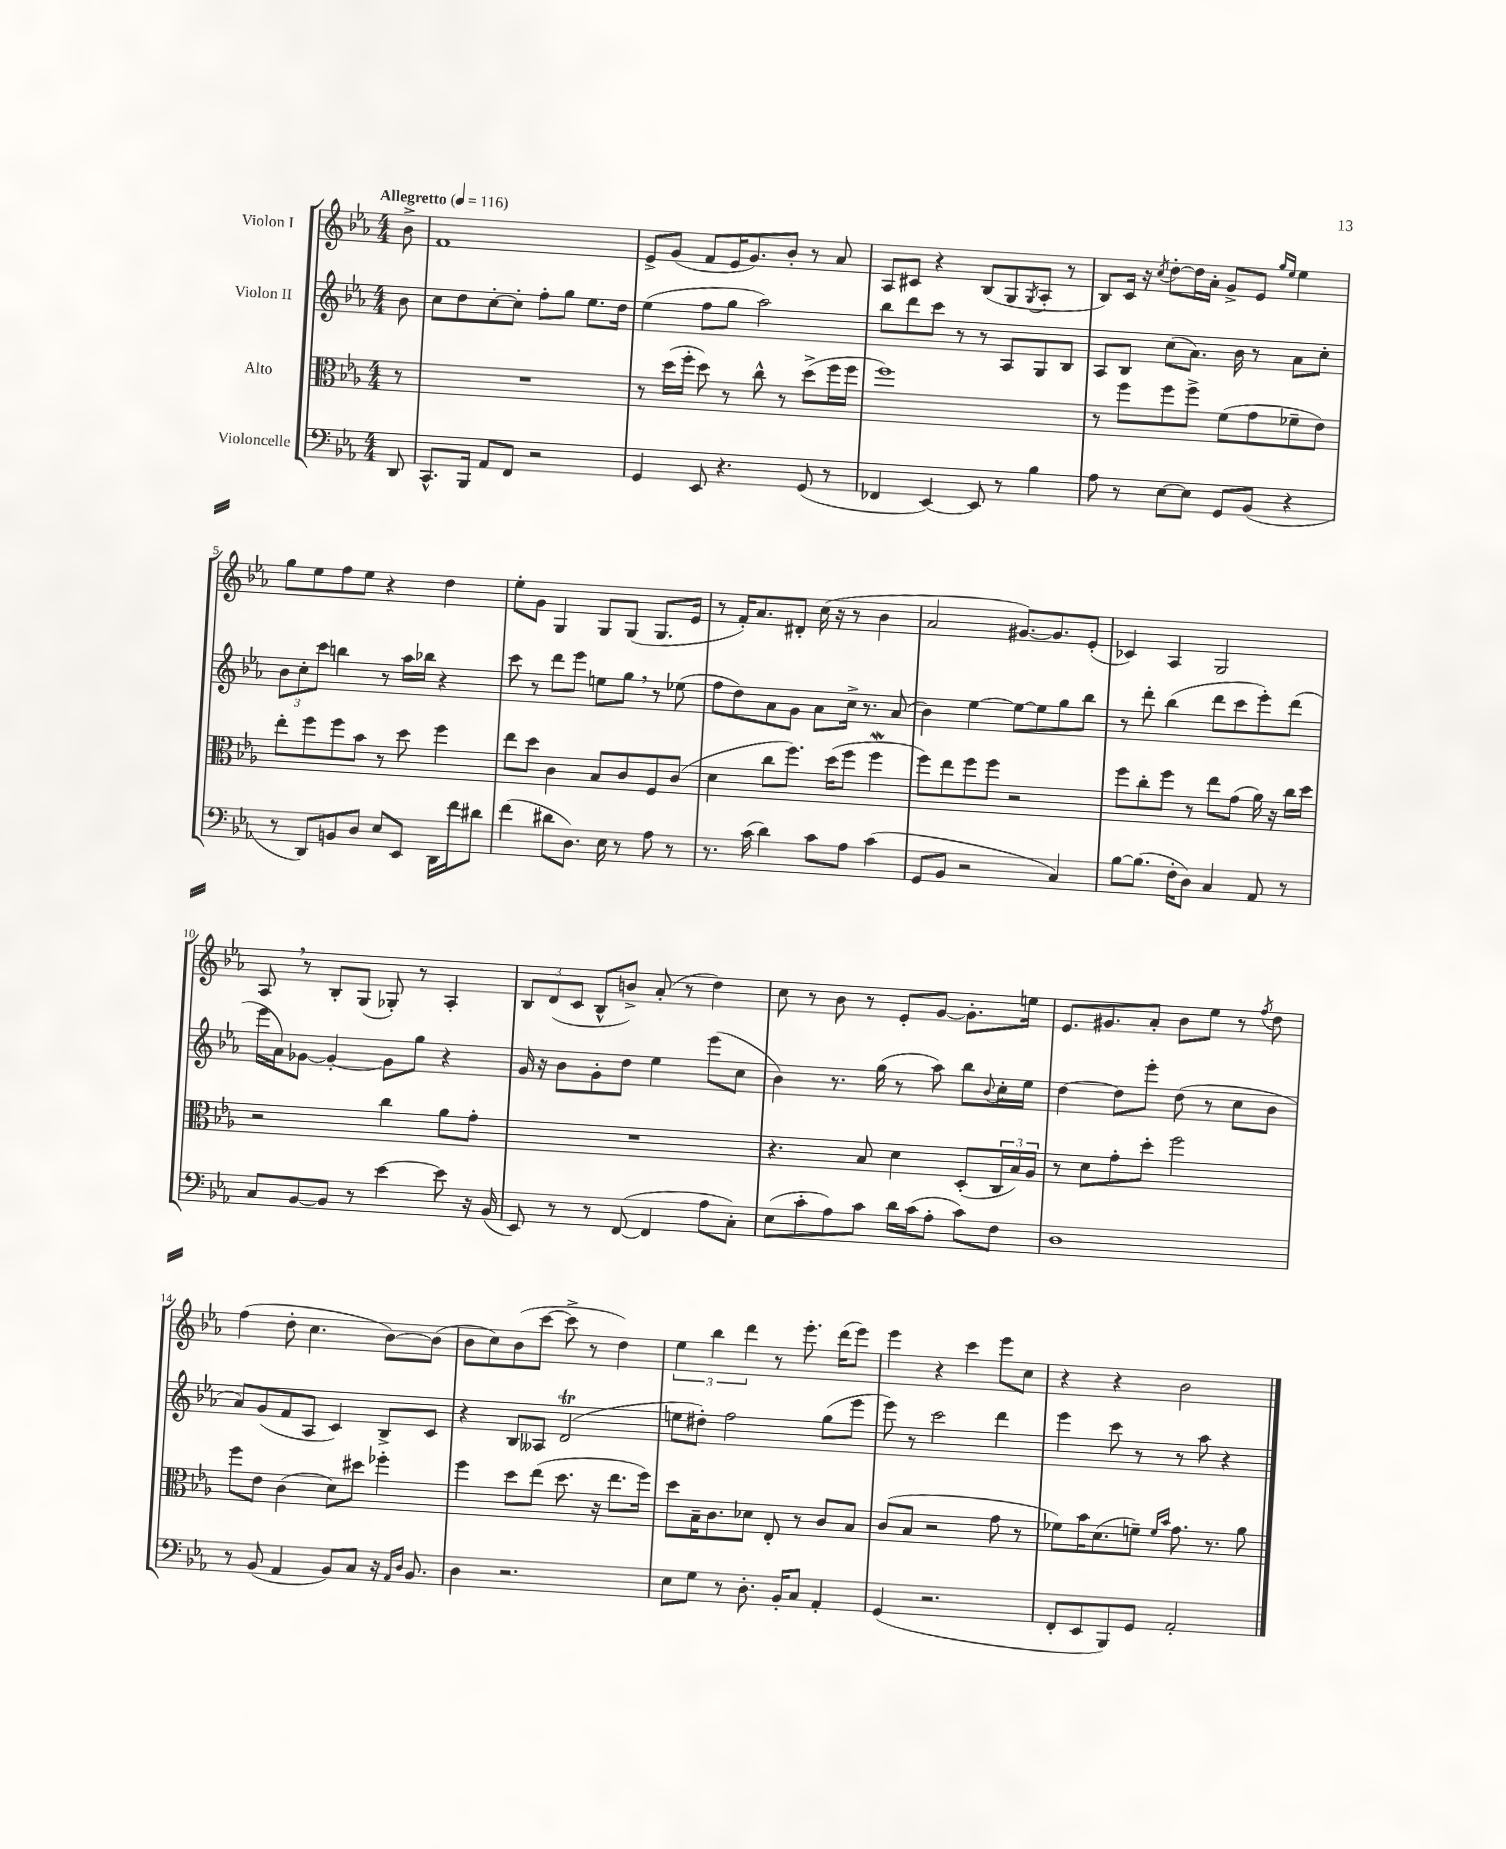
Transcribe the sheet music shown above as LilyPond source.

<<
\new StaffGroup <<
\new Staff = "s0" \with { instrumentName = "Violon I" } {
    \clef treble \key ees \major \numericTimeSignature \time 4/4 \partial 8 \tempo "Allegretto" 4 = 116
    bes'8-> |
    f'1 |
    ees'8-> g'8( f'8 ees'16 g'8.) bes'8-. r8 aes'8 |
    aes8 cis'8 r4 bes8( g8 \acciaccatura { g8 } aes8-. r8 |
    bes8) c'16 r16 \acciaccatura { c''8 } d''8~-. d''16 aes'16-. g'8-> ees'8 \grace { g''16 ees''16 } ees''4 |
    g''8 ees''8 f''8 ees''8 r4 d''4 |
    ees''8-. g'8 g4 g8 g8( g8. ees'16 |
    r8 f'16-.) aes'8. dis'8-. c''16( r16 r8 bes'4 |
    aes'2 gis'8.~) gis'8. ees'8-.( |
    ces'4) aes4 g2 |
    aes8 \breathe r8 bes8-. g8( ges8-.) r8 aes4-. |
    \tuplet 3/2 { bes8 d'8( c'8 } bes8-^ b'8->) aes'8-.( r8 d''4) |
    c''8 r8 bes'8 r8 ees'8-. g'8~ g'8.-. e''16 |
    ees'8. gis'8. aes'8-. bes'8 ees''8 r8 \acciaccatura { f''8 } d''8 |
    f''4( d''8-. c''4. bes'8~) bes'8( |
    bes'8 c''8) bes'8( c'''8~ c'''8-> r8 d''4) |
    \tuplet 3/2 { ees''4 bes''4 d'''4 } r8 ees'''8.-. d'''16( ees'''8) |
    ees'''4 r4 c'''4 ees'''8 c''8 |
    r4 r4 bes'2 \bar "|." |
}
\new Staff = "s1" \with { instrumentName = "Violon II" } {
    \clef treble \key ees \major \numericTimeSignature \time 4/4 \partial 8
    bes'8 |
    c''8 d''8 c''8~-. c''8-. f''8-. g''8 ees''8. d''16 |
    ees''4( f''8 g''8 aes''2) |
    bes''8 d'''8 c'''8 r8 r8 aes8 g8 bes8 |
    aes8 bes8 c''8( aes'8.) bes'16 r8 aes'8 c''8-. |
    \tuplet 3/2 { bes'8 c''8-. c'''8 } b''4 r8 aes''16 bes''16 r4 |
    c'''8 r8 d'''8 ees'''8 e''8 g''8 \breathe r8 ees''8( |
    f''8 d''8) aes'8 g'8 aes'8 c''16-> r8. aes'8( |
    bes'4) ees''4~ ees''8~ ees''8 g''8 bes''8 |
    r8 d'''8-. bes''4( d'''8 c'''8 ees'''8-.) d'''8( |
    ees'''16 aes'16) ges'8~ ges'4~-. ges'8 g''8 r4 |
    g'16 r16 bes'8 g'8-. d''8 ees''4 ees'''8( c''8 |
    bes'4) r8. g''16( r8 aes''8) bes''8 \appoggiatura { bes'8 } c''16-. ees''16 |
    d''4~ d''8 ees'''8-. d''8( r8 c''8 bes'8 |
    aes'8) g'8( f'8 aes8 c'4) bes8-> c'8 |
    r4 bes8 aeses8 d'2\trill( |
    e''8 dis''8-.) f''2 g''8( ees'''8 |
    ees'''8) r8 c'''2 d'''4 |
    ees'''4 c'''8 r8 r8 aes''8 r4 \bar "|." |
}
\new Staff = "s2" \with { instrumentName = "Alto" } {
    \clef alto \key ees \major \numericTimeSignature \time 4/4 \partial 8
    r8 |
    R1 |
    r8 d''16( f''16-. d''8) r8 c''8-^ r8 d''8->( f''16 f''16 |
    f''1) |
    r8 f''8 f''8 f''8-> f'8( g'8 fes'8-- ees'8) |
    ees''8-. f''8 f''8 bes'8 r8 d''8 f''4 |
    ees''8 d''8 c'4 bes8 c'8 f8 c'8( |
    d'4 c''8 f''8.) d''16( f''8 f''4\mordent |
    f''8) ees''8 f''8 f''8 r2 |
    f''8 c''8-. f''8 r8 ees''8 g'8( aes'16) r16 c''16 d''16 |
    r2 c''4 aes'8 g'8-. |
    R1 |
    r4. bes8 d'4 d8-.( \tuplet 3/2 { c16 bes16) aes16 } |
    r8 d'8 g'8-. d''8-. f''2 |
    f''8 ees'8 c'4( d'8) dis''8 fes''4-. |
    f''4 d''8 ees''8( d''8. r16 ees''8. f''16) |
    d''8 bes16-- c'8. des'8 ees8-. r8 c'8 bes8 |
    c'8( bes8 r2 g'8 r8 |
    fes'8) bes'16 d'8.( f'8--) \grace { f'16 bes'16 } g'8. r8. aes'8 \bar "|." |
}
\new Staff = "s3" \with { instrumentName = "Violoncelle" } {
    \clef bass \key ees \major \numericTimeSignature \time 4/4 \partial 8
    d,8 |
    c,8.-^ bes,,16 aes,8 f,8 r2 |
    g,4 ees,8 r4. g,8( r8 |
    fes,4 ees,4~) ees,8 r8 bes4 |
    aes8 r8 ees8~ ees8 g,8 bes,8( r4 |
    r8 d,8) b,8 d8 ees8 ees,8 d,16 f'16 dis'8 |
    f'4( dis'8 d8.) ees16 r8 aes8 r8 |
    r8. c'16( d'4) c'8 aes8 c'4( |
    g,8 bes,8 r2 c4) |
    bes8~ bes8.( f16-. d8) c4 aes,8 r8 |
    c8 bes,8~ bes,8 r8 ees'4~ ees'8 r16 bes,16( |
    ees,8) r8 r8 f,8~( f,4 aes8 c8-.) |
    ees8( c'8-. aes8) c'8 d'16 c'16( aes8-. c'8) f8 |
    d1 |
    r8 bes,8( aes,4 bes,8) c8 r16 \grace { aes,16 d16 } bes,8. |
    d4 r2. |
    ees8 g8 r8 d8.-. bes,16-. c8 aes,4-. |
    g,4( r2. |
    f,8-. ees,8 bes,,8) g,8 aes,2-. \bar "|." |
}
>>
>>
